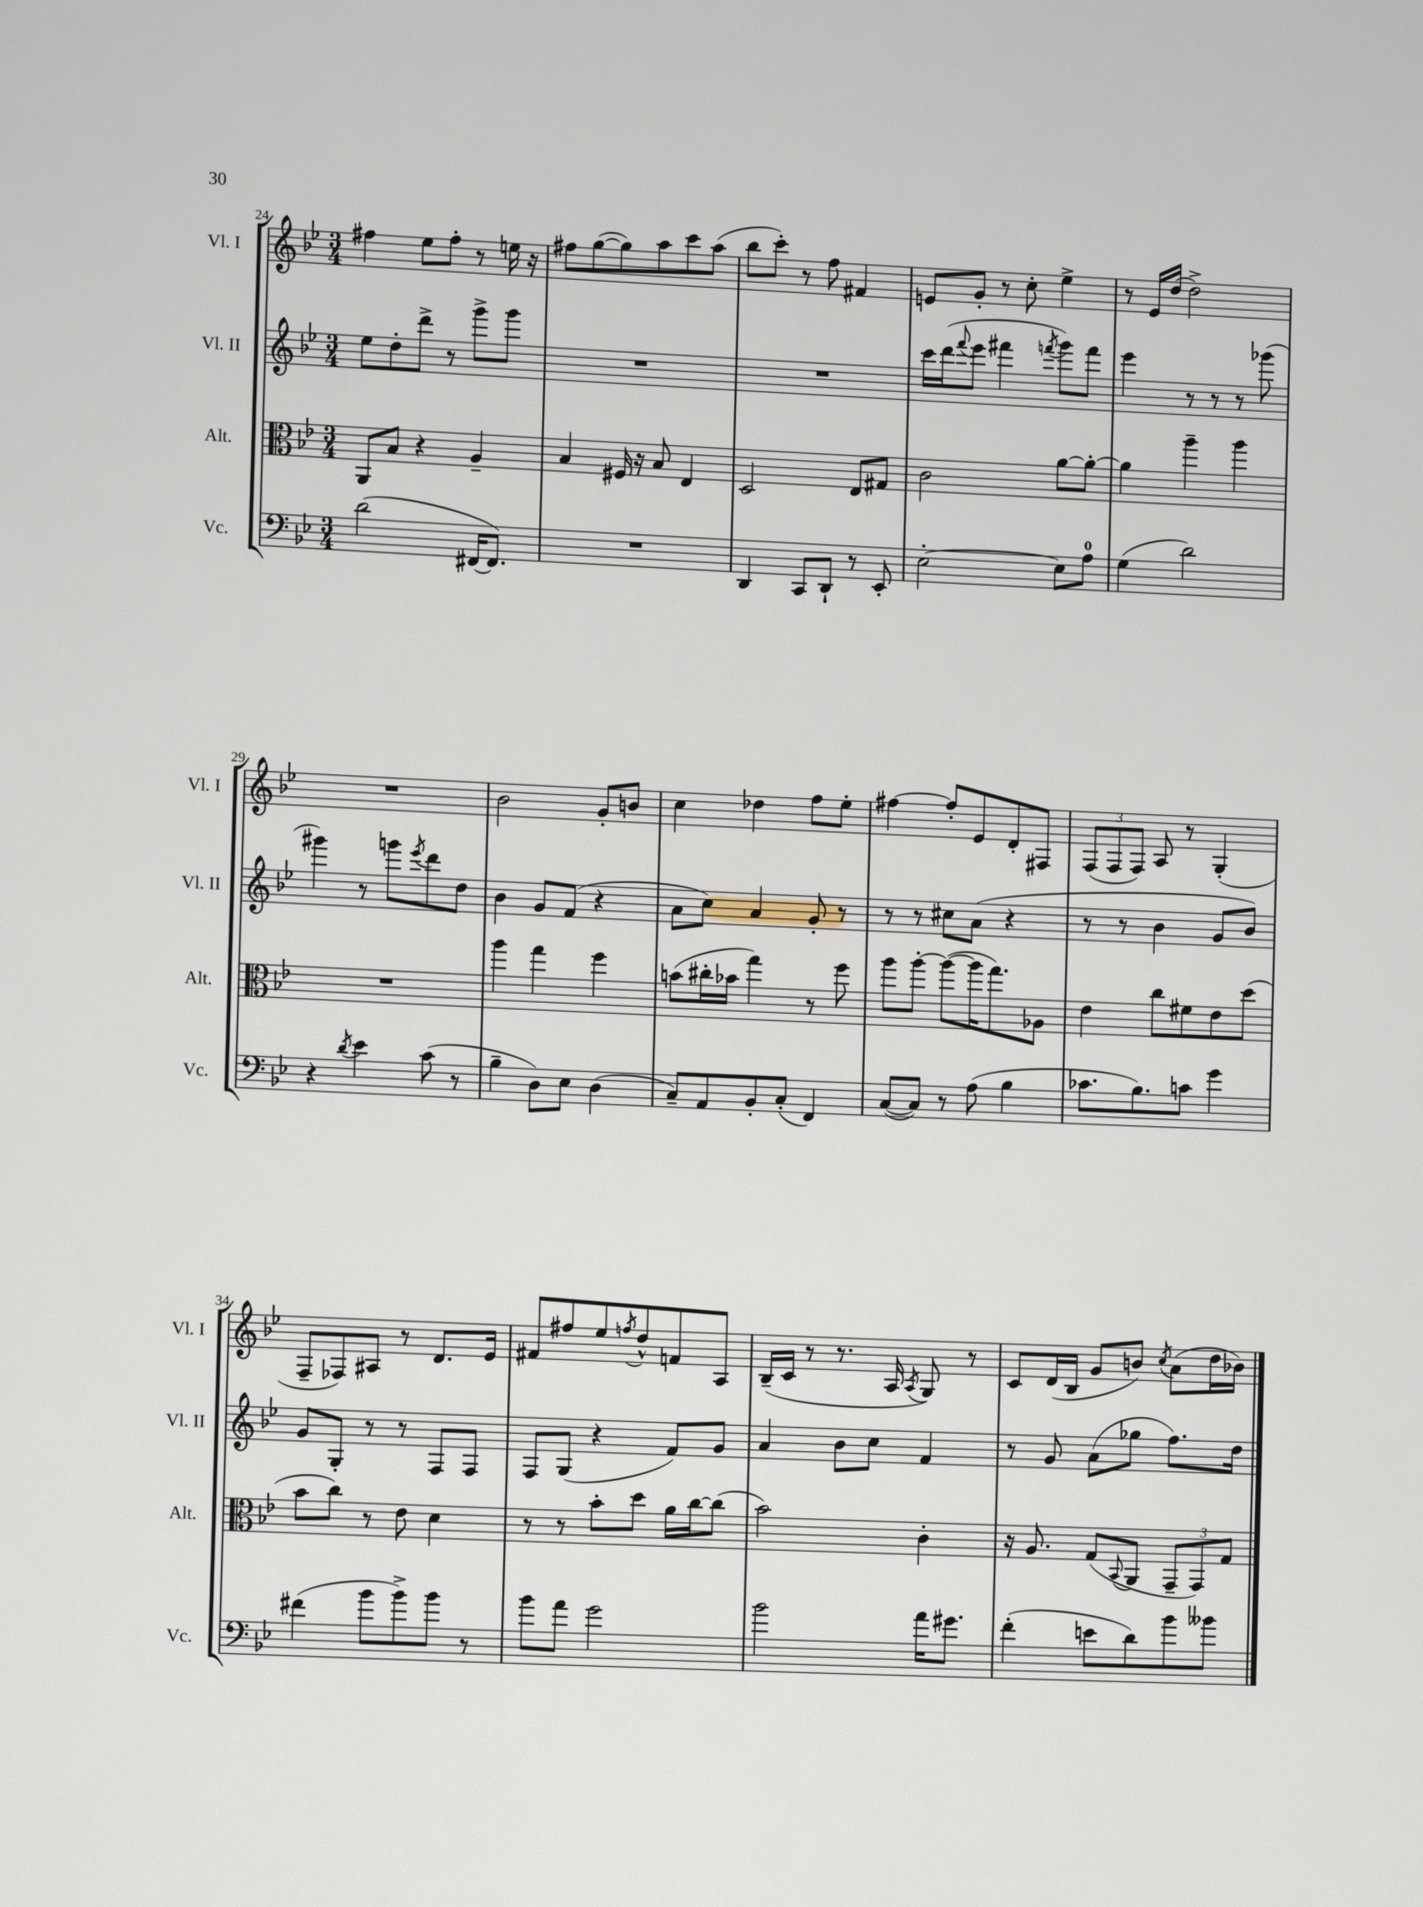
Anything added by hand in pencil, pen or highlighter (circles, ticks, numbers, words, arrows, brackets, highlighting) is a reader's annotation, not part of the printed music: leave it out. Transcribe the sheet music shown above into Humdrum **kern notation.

**kern	**kern	**kern	**kern
*part4	*part3	*part2	*part1
*staff4	*staff3	*staff2	*staff1
*I"Vc.	*I"Alt.	*I"Vl. II	*I"Vl. I
*I'Vc.	*I'Alt.	*I'Vl. II	*I'Vl. I
*clefF4	*clefC3	*clefG2	*clefG2
*k[b-e-]	*k[b-e-]	*k[b-e-]	*k[b-e-]
*M3/4	*M3/4	*M3/4	*M3/4
=24	=24	=24	=24
(2d\	8AA/L	8ee-\L	4ff#X\
.	8B-/J	8dd'\	.
.	4r	8ddd^\J	8ee-\L
.	.	8r	8ff#'\J
[16FF#X/KL	4A~/	8ggg^\L	8r
8.FF#/J])	.	.	.
.	.	8ggg\J	16een\
.	.	.	16r
=25	=25	=25	=25
2.r	4B-/	2.r	8ff#X\L
.	.	.	([8gg\
.	16F#X/	.	8gg\])
.	16r	.	.
.	8B-/	.	8aa\
.	4E-/	.	8ccc\
.	.	.	(8aa\J
=26	=26	=26	=26
4DD/	2D/	2.r	8bb-\L
.	.	.	8ccc'\J)
8CC/L	.	.	8r
8DD`/J	.	.	8ff\
8r	8E-/L	.	4f#X/
8EE-'/	8G#X/J	.	.
=27	=27	=27	=27
[2E-'\	2c\	16ccc\LL	8en/L
.	.	(16ddd\J	.
.	.	8qqfff/	.
.	.	8eee-\J	8g'/J
.	.	4fff#X\	8r
.	.	.	8cc'\
.	.	8qfffn/	.
8E-\L]	[8a\L	8ggg\L)	4ee-^\
8A\J	8a'\J_	8fff\J	.
=28	=28	=28	=28
(4G\	4a\]	4eee-\	8r
.	.	.	16e-/LL
.	.	.	(16dd/JJ
2d\)	4aa~\	8r	2dd^\)
.	.	8r	.
.	4aa\	8r	.
.	.	(8ggg-X\	.
!!LO:LB:g=z
=29	=29	=29	=29
4r	2.r	4ggg#X\)	2.r
8qd/	.	.	.
4e-\	.	8r	.
.	.	8gggn\L	.
.	.	8qeee-/	.
(8c\	.	8ddd\	.
8r	.	8dd\J	.
=30	=30	=30	=30
4B-~\	4aa\	4b-\	2b-\
8D\L)	4gg\	8g/L	.
8E-\J	.	(8f/J	.
(4D\	4ff\	4r	8g'/L
.	.	.	8bn/J
=31	=31	=31	=31
8C~/L)	(8bn\L	8a\L	4cc\
8AA/	16cc#X'\L	8cc\J)	.
.	16b-X\JJ	.	.
8BB-'/	4gg\)	4a/	4dd-X\
(8C'/J	.	.	.
4FF/)	8r	8g'/	8ff\L
.	8ff\	8r	8ee-'\J
=32	=32	=32	=32
([8C/L	8aa\L	8r	[4ff#X\
8C/J])	[8aa'\J	8r	.
8r	(8aa\L_	8cc#X\L	8ff#'/L]
(8A\	16aa\K]	(8a\J	8e-/
.	8.gg\)	.	.
4B-\	.	4r	8d'/
.	8A-X\J	.	8F#X/J
=33	=33	=33	=33
8.c-X\L	4e-\	8r	(12F/L
.	.	.	12F/
.	.	8r	.
.	.	.	12F/J)
8.B-\)	.	.	.
.	8cc\L	4b-\	8A/
8cn\J	8f#X\	.	8r
4g\	8e-\	8g/L	(4G'/
.	(8dd\J	8b-/J)	.
!!LO:LB:g=z
=34	=34	=34	=34
(4f#X\	8b-\L	8g/L	8F~/L
.	8cc\J)	8G'/J	8F-X/)
8b-\L	8r	8r	8A#X/J
8b-^\)	8e-\	8r	8r
8b-\J	4d\	8F/L	8.d/L
8r	.	8F/J	.
.	.	.	16e-/Jk
=35	=35	=35	=35
8b-\L	8r	8F/L	8f#X/L
8a\J	8r	(8G/J	8ff#X/
2g\	8b-'\L	4r	8ee-/
.	.	.	8qffn/
.	8dd\J	.	8dd^^/
.	16a\LL	8f/L)	8fn/
.	[16cc\J	.	.
.	(8cc\J]	8g/J	8A/J
=36	=36	=36	=36
2b-\	2b-\)	4a/	(16B-~/LL
.	.	.	16c/JJ
.	.	.	8r
.	.	8b-\L	8.r
.	.	8cc\J	.
.	.	.	16A/
.	.	.	8qA/
16a\KL	4c'\	4f/	8G/)
8.g#X\J	.	.	.
.	.	.	8r
=37	=37	=37	=37
(4f'\	16r	8r	8c/L
.	8.A/	.	.
.	.	8g/	(16d/L
.	.	.	16B-/JJ
8en\L	(8G/L	(8a\L	8g/L
.	8qqBB-/	.	.
8d\)	8AA/J	8gg-X\J	8bn/J)
.	.	.	8qcc/
8b-\	12GG~/L	8.ff\L)	(8a\L
.	12GG/)	.	.
8b--X\J	.	.	16dd\L
.	12G/J	.	.
.	.	16dd\Jk	16b-X\JJ)
==	==	==	==
*-	*-	*-	*-
